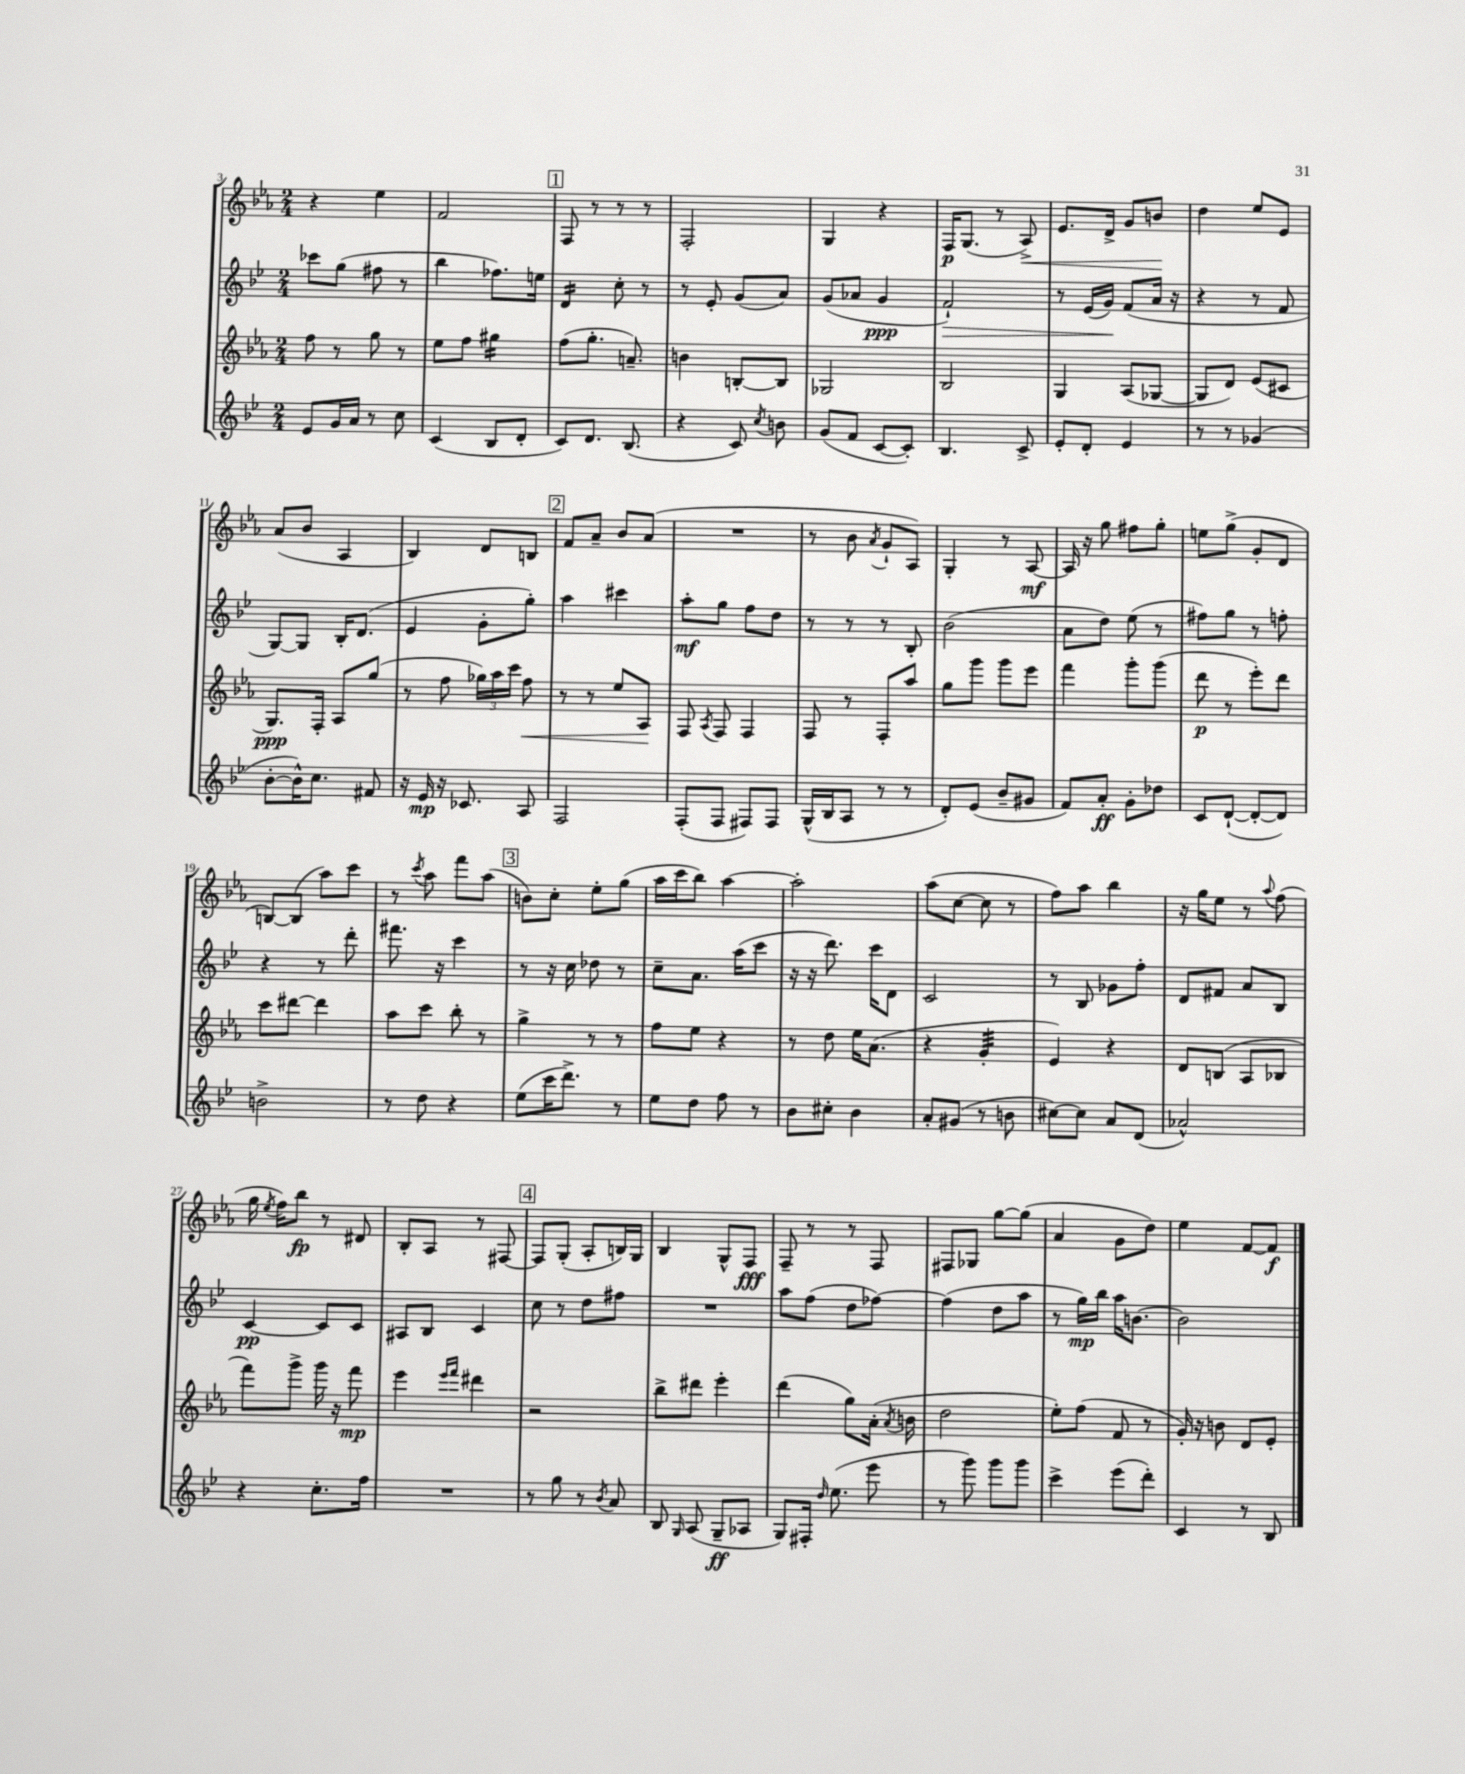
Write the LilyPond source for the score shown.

<<
\new StaffGroup <<
\new Staff = "s0" {
    \clef treble \key ees \major \numericTimeSignature \time 2/4
    \autoBeamOff r4 ees''4 |
    f'2 |
    \mark \markup { \box "1" } f8 r8 r8 r8 |
    f2-. |
    g4 r4 |
    f16[\p g8.]( r8 aes8->\<) |
    ees'8.[ d'16]-> g'8[ b'8]\! |
    d''4 ees''8[ ees'8] |
    aes'8[( bes'8] aes4 |
    bes4) d'8[ b8] |
    \mark \markup { \box "2" } f'8[ aes'8]-- bes'8[ aes'8]( |
    R2 |
    r8 bes'8 \acciaccatura { aes'8 } g'8[-! aes8]) |
    g4-. r8 aes8~\mf |
    aes16 r16 g''8 fis''8[ g''8]-. |
    e''8[ g''8]->( g'8[-. d'8] |
    b8[~) b8]( aes''8[) c'''8] |
    r8 \acciaccatura { c'''8 } aes''8 f'''8[ aes''8]( |
    \mark \markup { \box "3" } b'8[) c''8]-. ees''8[-. g''8]( |
    aes''16[ c'''16 bes''8]) aes''4~ |
    aes''2-. |
    aes''8[( c''8]~ c''8 r8 |
    f''8[) aes''8] bes''4 |
    r16 g''16[ ees''8] r8 \appoggiatura { aes''8 } f''8( |
    g''16 \acciaccatura { ees''8 } f''16[) bes''8]\fp r8 dis'8 |
    bes8[-. aes8] r8 fis8~ |
    \mark \markup { \box "4" } fis8[ g8]-.( aes8[-. b16) g16] |
    bes4 g8[-^ f8]\fff |
    f8-- r8 r8 f8 |
    fis8[ ges8] g''8[~ g''8]( |
    aes'4 g'8[ d''8]) |
    ees''4 f'8[~ f'8]\f \bar "|." |
}
\new Staff = "s1" {
    \clef treble \key bes \major \numericTimeSignature \time 2/4
    \autoBeamOff ces'''8[ g''8]( fis''8 r8 |
    bes''4 fes''8.[) e''16] |
    \mark \markup { \box "1" } d'4:16 c''8-. r8 |
    r8 ees'8-. g'8[( a'8]) |
    g'8[( aes'8] g'4\ppp |
    f'2-!\>) |
    r8 ees'16[( g'16]\!) f'8[( a'16] r16 |
    r4 r8 f'8 |
    g8[~) g8] bes16[-. d'8.]( |
    ees'4 g'8[-. g''8]-.) |
    \mark \markup { \box "2" } a''4 cis'''4 |
    a''8[-.\mf g''8] f''8[ d''8] |
    r8 r8 r8 bes8-. |
    bes'2( |
    a'8[ d''8]) ees''8( r8 |
    fis''8[) g''8] r8 f''8-. |
    r4 r8 d'''8-. |
    fis'''8. r16 c'''4 |
    \mark \markup { \box "3" } r8 r16 c''16 des''8 r8 |
    c''8[-- a'8.] a''16[( c'''8] |
    r16 r16 d'''8.) c'''16[ d'8] |
    c'2 |
    r8 bes8 ges'8[ f''8]-. |
    d'8[ fis'8] a'8[ bes8] |
    c'4~\pp c'8[ c'8] |
    ais8[ bes8] c'4 |
    \mark \markup { \box "4" } c''8 r8 d''8[ fis''8] |
    R2 |
    a''8[ f''8]( d''8[ fes''8]~) |
    fes''4( d''8[ a''8] |
    r8 g''16[\mp) bes''16] a''16[ b'8.]~ |
    b'2 \bar "|." |
}
\new Staff = "s2" {
    \clef treble \key ees \major \numericTimeSignature \time 2/4
    \autoBeamOff f''8 r8 g''8 r8 |
    ees''8[ f''8] gis''4:16 |
    \mark \markup { \box "1" } f''8[( g''8.]-. a'8.--) |
    b'4 b8[~-. b8] |
    ges2 |
    bes2 |
    g4 aes8[( ges8]~ |
    ges8[ d'8]) ees'8[( cis'8] |
    g8.[\ppp) f16]-. aes8[ g''8]( |
    r8 f''8 \tuplet 3/2 { ges''16[) aes''16 c'''16] } f''8\< |
    \mark \markup { \box "2" } r8 r8 ees''8[ aes8]\! |
    f8 \acciaccatura { aes8 } f8 f4 |
    f8 r8 f8[-. aes''8] |
    g''8[ g'''8] g'''8[ ees'''8] |
    f'''4 g'''8[-. g'''8]( |
    d'''8\p r8 ees'''8[-.) d'''8] |
    c'''8[ dis'''8]~ dis'''4 |
    aes''8[ c'''8] bes''8-. r8 |
    \mark \markup { \box "3" } g''4-> r8 r8 |
    f''8[ ees''8] r4 |
    r8 d''8 ees''16[ aes'8.]( |
    r4 g'4:32-. |
    ees'4) r4 |
    d'8[ b8]( aes8[ bes8] |
    f'''8[) g'''8]-> g'''16 r16 f'''8\mp |
    ees'''4 \grace { ees'''16[ f'''16] } dis'''4 |
    \mark \markup { \box "4" } r2 |
    bes''8[-> dis'''8] ees'''4-. |
    d'''4( g''8[) aes'16]-.( \acciaccatura { aes'8 } b'16 |
    d''2 |
    ees''8[-.) f''8]( f'8 r8 |
    g'16-.) r16 b'8 d'8[ ees'8]-. \bar "|." |
}
\new Staff = "s3" {
    \clef treble \key bes \major \numericTimeSignature \time 2/4
    \autoBeamOff ees'8[ g'16 a'16] r8 c''8 |
    c'4( bes8[ d'8]-. |
    \mark \markup { \box "1" } c'8[) d'8.] bes8.( |
    r4 c'8) \acciaccatura { c''8 } b'8 |
    g'8[( f'8] c'8[~ c'8]-.) |
    bes4. c'8-> |
    ees'8[-. d'8]-. ees'4 |
    r8 r8 ges'4( |
    bes'8[~-. bes'16-^) c''8.] fis'8 |
    r16 ees'16\mp r16 ces'8. a8 |
    \mark \markup { \box "2" } f2 |
    f8[-.( f8] fis8[) fis8] |
    g16[-^( bes16 a8] r8 r8 |
    d'8[-.) ees'8]( bes'8[-- gis'8] |
    f'8[) a'8]-.\ff g'8[-. des''8] |
    c'8[ d'8]~-!( d'8[~-. d'8]) |
    b'2-> |
    r8 d''8 r4 |
    \mark \markup { \box "3" } ees''8[( c'''16 d'''8.]->) r8 |
    ees''8[ d''8] f''8 r8 |
    bes'8[ cis''8]-. bes'4 |
    a'8[-. gis'8]( r8 b'8 |
    cis''8[~) cis''8] a'8[ d'8]( |
    aes'2-^) |
    r4 c''8.[-. f''16] |
    R2 |
    \mark \markup { \box "4" } r8 g''8 r8 \acciaccatura { bes'8 } a'8 |
    bes8 \grace { g16 } a8( g8[--\ff aes8] |
    g8[) fis16]-. \grace { d''16 } ees''8.( ees'''8 |
    r8 g'''8) g'''8[ g'''8] |
    c'''4-> ees'''8[( d'''8]-.) |
    c'4 r8 bes8 \bar "|." |
}
>>
>>
\layout { \context { \Score currentBarNumber = #3 } }
